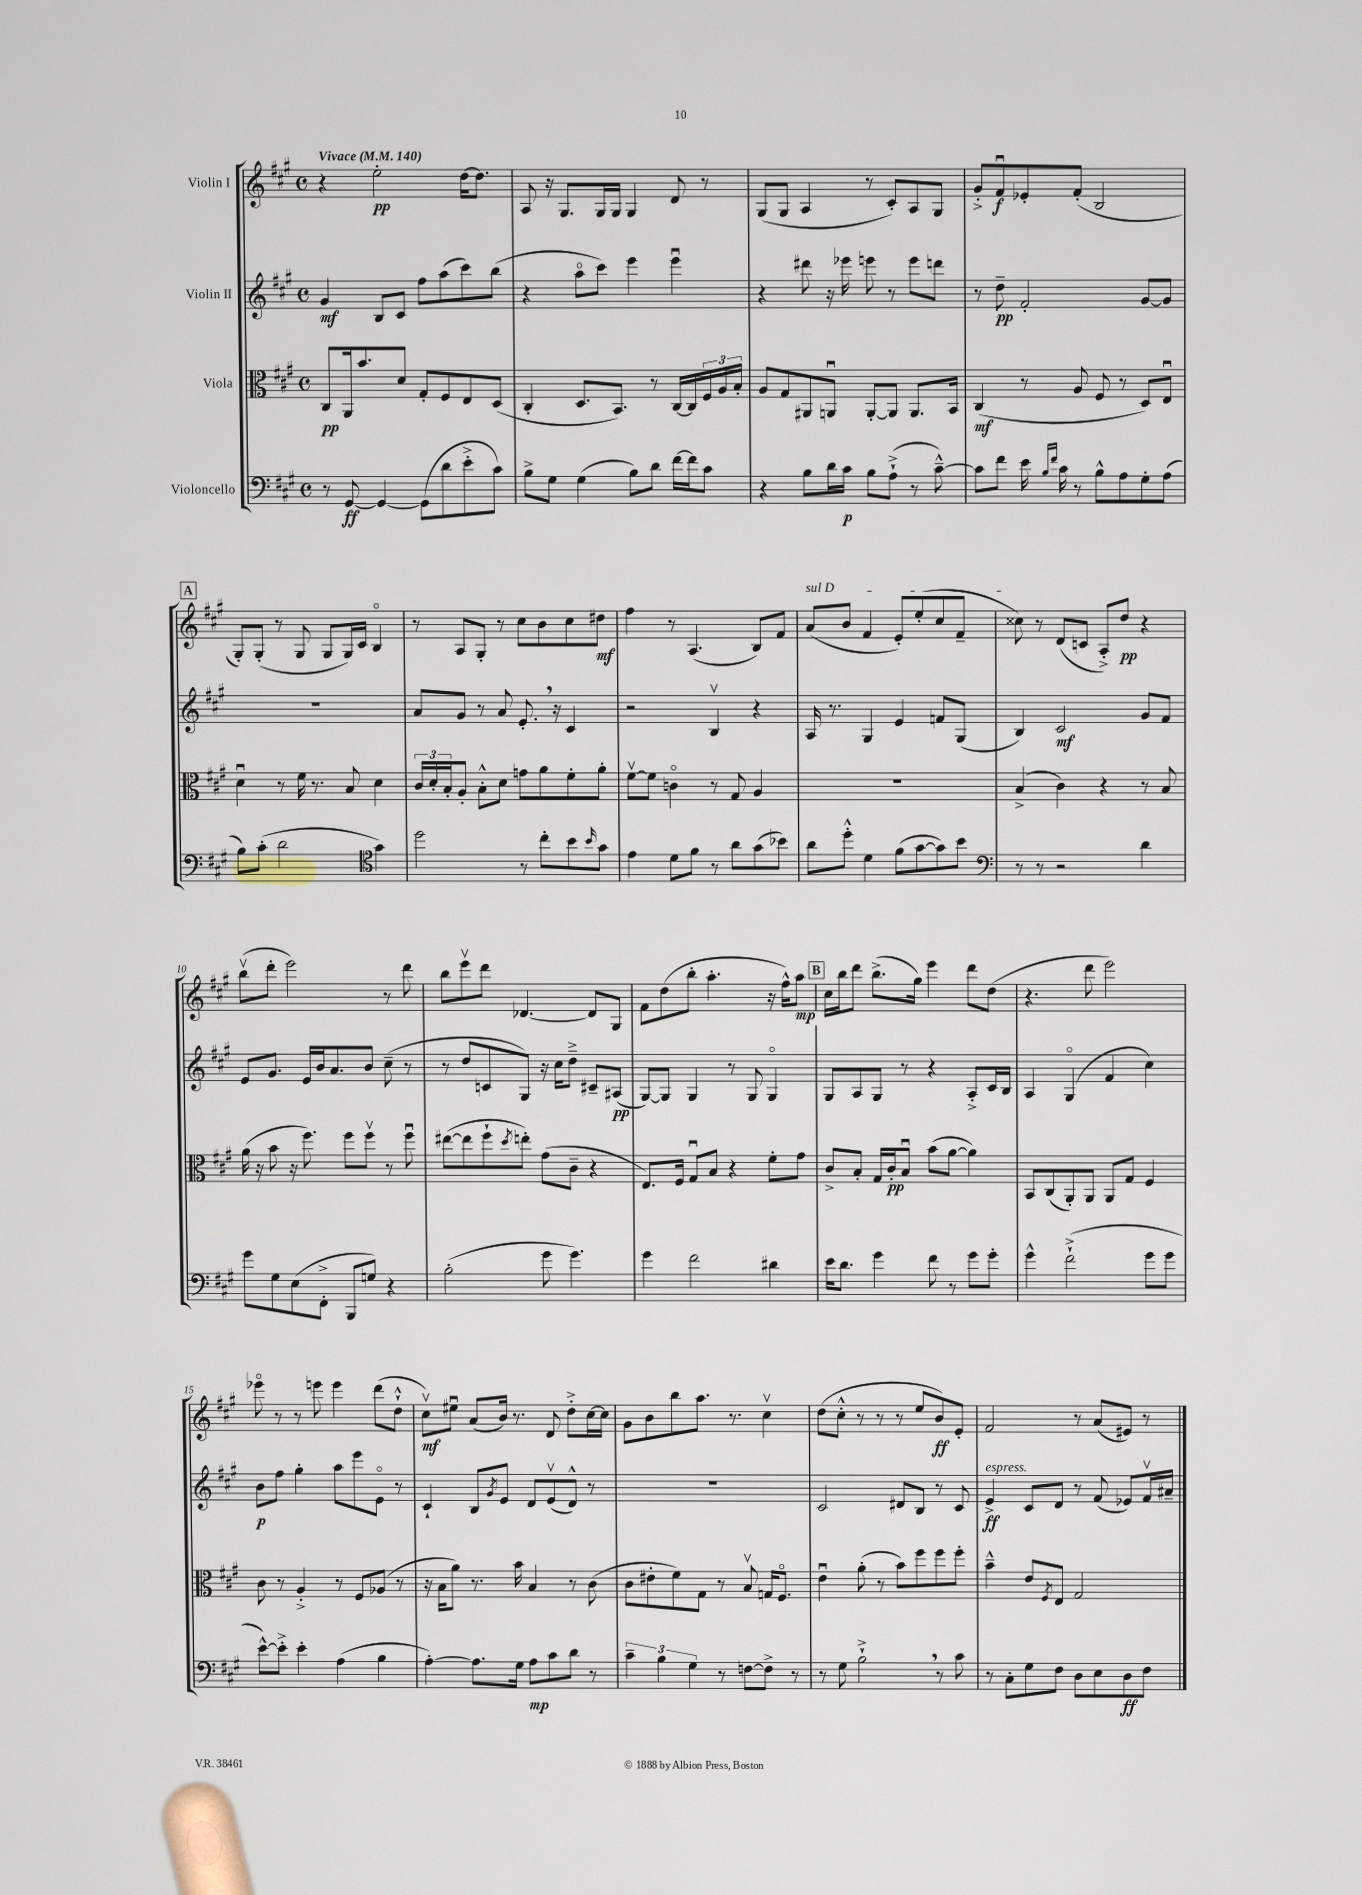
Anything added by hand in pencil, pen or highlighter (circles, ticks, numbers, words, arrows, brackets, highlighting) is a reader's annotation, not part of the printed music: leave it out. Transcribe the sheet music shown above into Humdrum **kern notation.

**kern	**kern	**kern	**kern
*staff4	*staff3	*staff2	*staff1
*clefF4	*clefC3	*clefG2	*clefG2
*k[f#c#g#]	*k[f#c#g#]	*k[f#c#g#]	*k[f#c#g#]
*M4/4	*M4/4	*M4/4	*M4/4
*met(c)	*met(c)	*met(c)	*met(c)
*MM140	*MM140	*MM140	*MM140
8r	8C#/L	4g#/	4r
[8GG#/	16AA/k	.	.
.	8.b/	.	.
4GG#/_	.	8B/L	2ee'\
.	8d/J	8c#/J	.
(8GG#\]L	8G#'/L	8ff#\L	.
8d\	8F#/	(8aa\	.
8e'^\	8E/	8ccc#\)	[16dd\LK
.	.	.	8.dd\]J
8c#\J)	(8D/J	(8bb\J	.
=	=	=	=
8B^\L	4C#'/	4r	8A/
8G#\J	.	.	16r
.	.	.	8.G#/L
(4G#\	8.D/L	8aao\L	.
.	.	8ccc#\J)	16G#/L
.	8.BB/J)	.	16G#/JJ
8B\L)	.	4eee\	4G#/
8d\J	8r	.	.
[16f#\LL	[16C#/LL	4eeeu\	8d/
16f#\]J	16C#/]	.	.
8c#\J	24F#/	.	8r
.	24A/	.	.
.	24B'/JJ	.	.
=	=	=	=
4r	8A/L	4r	(8G#/L
.	8G#/	.	8G#/J
8B\L	8AA#/	8ddd#\	4A/
16d\L	8AAu/J	16r	.
16c#\JJ	.	16eee-\	.
8B\L	[8AA'/L	8eee\	8r
(8A`^\J	8AA/]J	8r	8c#'/L)
8r	8.AA/L	8eee\L	8A/
[8c#~^^\)	.	8ddd\J	8G#/J
.	16BB/Jk	.	.
=	=	=	=
8c#\]L	(4C#/	8r	8g#'^/L
8f#\J	.	8dd~\	8f#u/
16e\	8r	2f#'/	8e-'/
16qqB/LL	.	.	.
16qqf#/JJ	.	.	.
16c#\	.	.	.
8r	8A/	.	(8f#'/J
8B^^\L	8F#/	.	2B/
8A\	8r	.	.
8G#'\	8D/L)	[8g#/L	.
(8A\J	8Eu/J	8g#/]J	.
=	=	=	=
8B\L)	4du\	1r	8G#'/L)
(8c#'\J	.	.	(8G#'/J
2d\	8r	.	8r
.	16f#\	.	8G#/
.	8.r	.	.
.	.	.	8G#/L
.	8B/	.	16G#/L)
.	.	.	16c#/JJ
*clefC4	*	*	*
4g#\)	4d\	.	4Bo/
=	=	=	=
2dd\	24c#/LL	8a/L	8r
.	24d'/	.	.
.	24B'/J	.	.
.	8A'/J	8g#/J	8A/L
.	8B'^^\L	8r	8G#'/J
.	8d\J	8a/	8r
8r	8g\L	8.e'/	8cc#\L
8cc#'\L	8a\	.	8b\
.	.	16r	.
8b\	8f#'\	4c#/	8cc#\
16qqb/	.	.	.
8g#\J	8a'\J	.	8dd#\J
=	=	=	=
4e\	[8f#v\L	2r	4ff#\
.	8f#\]J	.	.
8d\L	4co\	.	8r
8f#\J	.	.	(4.A/
8r	8r	4Bv/	.
8a\L	8G#/	.	.
(8g#\	4A/	4r	8B/L)
8b-\J)	.	.	8f#/J
=	=	=	=
8a\L	1r	16A/	(8a/L
.	.	8.r	.
8dd'^^\J	.	.	8b/J
4d\	.	4G#/	4f#/
(8f#\L	.	4e/	8e'/L)
[8g#\	.	.	(8ee'/
8g#\])	.	8f/L	8cc#/
8b\J	.	(8G#/J	8f#~/J
=	=	=	=
*clefF4	*	*	*
8r	(4B^/	4B/)	8cc##\)
8r	.	.	8r
2r	4c#\)	2c#/	(8d/L
.	.	.	8c/J
.	4r	.	8A'^/L)
.	.	.	8dd/J
4d\	8r	8g#/L	4r
.	8B/	8f#/J	.
=	=	=	=
8g#\L	(16a\	8e/L	(8bbv\L
.	16r	.	.
8G#\	8b\	8.g#/J	8ddd'\J
(8E\	16r	.	2eee\)
.	8.ff#\)	16e/LL	.
8FF#'^\J	.	16b/J	.
.	.	8.a/	.
8BBB/L	8ff#\L	.	.
8G/J)	8ff#v\J	8b/J	.
4r	8r	(8cc#~\	8r
.	8ff#u\	8r	8ddd\
=	=	=	=
(2B'\	([8ee#\L	8r	8bb\L
.	8ee#\]	8dd/L	8eeev\
.	8ff#`\	8c/	8ddd\J
.	8qdd/	.	.
.	8ee'\J)	8G#/J)	[4.d-/
8g#\	(8g#\L	16r	.
.	.	16cc#\LK	.
4.g#\)	8c#~\J	8dd~^\J	.
.	4r	8c#~/L	8d-/]L
.	.	(8A#/J	8G#/J
=	=	=	=
4g#\	8.E/L)	[8G#/L)	8f#\L
.	.	8G#/]J	(8dd\
.	16F#/Jk	.	.
2f#\	8G#u/L	4G#/	8bb'\J
.	8B/J	.	4.aa'\
.	4r	8r	.
.	.	8G#/	.
4d#\	8f#'\L	4G#o/	16r
.	.	.	16ff#^^\LK)
.	8g#\J	.	8aa\J
=	=	=	=
16e\LK	8c#^/L	8G#/L	16cc#\LL
8.d\J	.	.	16bb\J
.	8B'/J	8A/	8ddd\J
4g#\	16G#/LL	8G#/J	(8.bb^\L
.	16c#'/J	.	.
.	8Bu/J	8r	.
.	.	.	16gg#\Jk)
8f#\	(8b\L	4r	4eee\
8r	[8a\J	.	.
8g#\L	4a\])	8A'^/L	8ddd\L
8g#'\J	.	16c#/L	(8dd\J
.	.	16B/JJ	.
=	=	=	=
4g#^^\	8BB/L	4A/	4.r
.	(8C#/	.	.
(2f#`^\	8AA'/)	(4G#o/	.
.	8AA/J	.	8ddd\
.	8AA/L	4f#/	2eee\)
.	8G#/J	.	.
8g#\L	4F#/	4cc#\)	.
8g#\J	.	.	.
=	=	=	=
[8e^^\L)	8c#\	8b\L	8eee-o\
8e'^\]J	8r	8ff#\J	8r
4e'\	4A'^/	4gg#'\	8r
.	.	.	8eee\
(4A\	8r	8aa\L	4eee\
.	8F#/L	8eee\	.
4B\	(8A-/J	8eo\J	(8ddd\L
.	8r	8r	8dd`^^\J
=	=	=	=
[4A'\)	16r	4c#`/	8cc#v\L)
.	16B\LK	.	.
.	8a\J)	.	8ee#u\J
8.A\]L	8.r	8B/L	(8a/L
.	.	8qg#/	.
.	.	8e/J	16b/Jk)
16G#\Jk	16b\	.	8.r
8A\L	4B/	8d/L	.
8c#\	.	(8ev/	8d/
8d\J	8r	8d^^/J)	8dd'^\L
8r	(8c#\	8r	[16cc#\L
.	.	.	16cc#\]JJ
=	=	=	=
6c#~\	8c#\L	1r	8g#\L
.	8e#'\	.	8b\
6B\	.	.	.
.	8f#\)	.	8bb\
6G#\	.	.	.
.	8G#\J	.	8.aa\J
8r	8r	.	.
.	.	.	8.r
[8F\L	8Bv/	.	.
8F^\]J	16G/LK	.	4cc#v\
.	8.F#o/J	.	.
8r	.	.	.
=	=	=	=
8r	4eu\	2c#/	(8dd\L
8G#\	.	.	8cc#'^^\J
2B`^\	(8a'\	.	8r
.	8r	.	8r
.	8b\L)	8d#/L	8r
.	8ff#\	8B/J	8ee/L
8r	8ff#\	8r	8b/)
8c#\	8ff#'\J	8c#/	8e'/J
=	=	=	=
8r	4b~^^\	4e^/	2f#/
8C#'\L	.	.	.
8G#\	8e/L	8c#/L	.
.	8qF#/	.	.
8F#\J	8E/J	8d/J	.
8D\L	2G#/	8r	8r
8E\	.	(8f#/	(8a/L
8D\	.	8e-/L)	8e#/J)
8F#\J	.	16f#v/L	8r
.	.	16a#~/JJ	.
==	==	==	==
*-	*-	*-	*-
